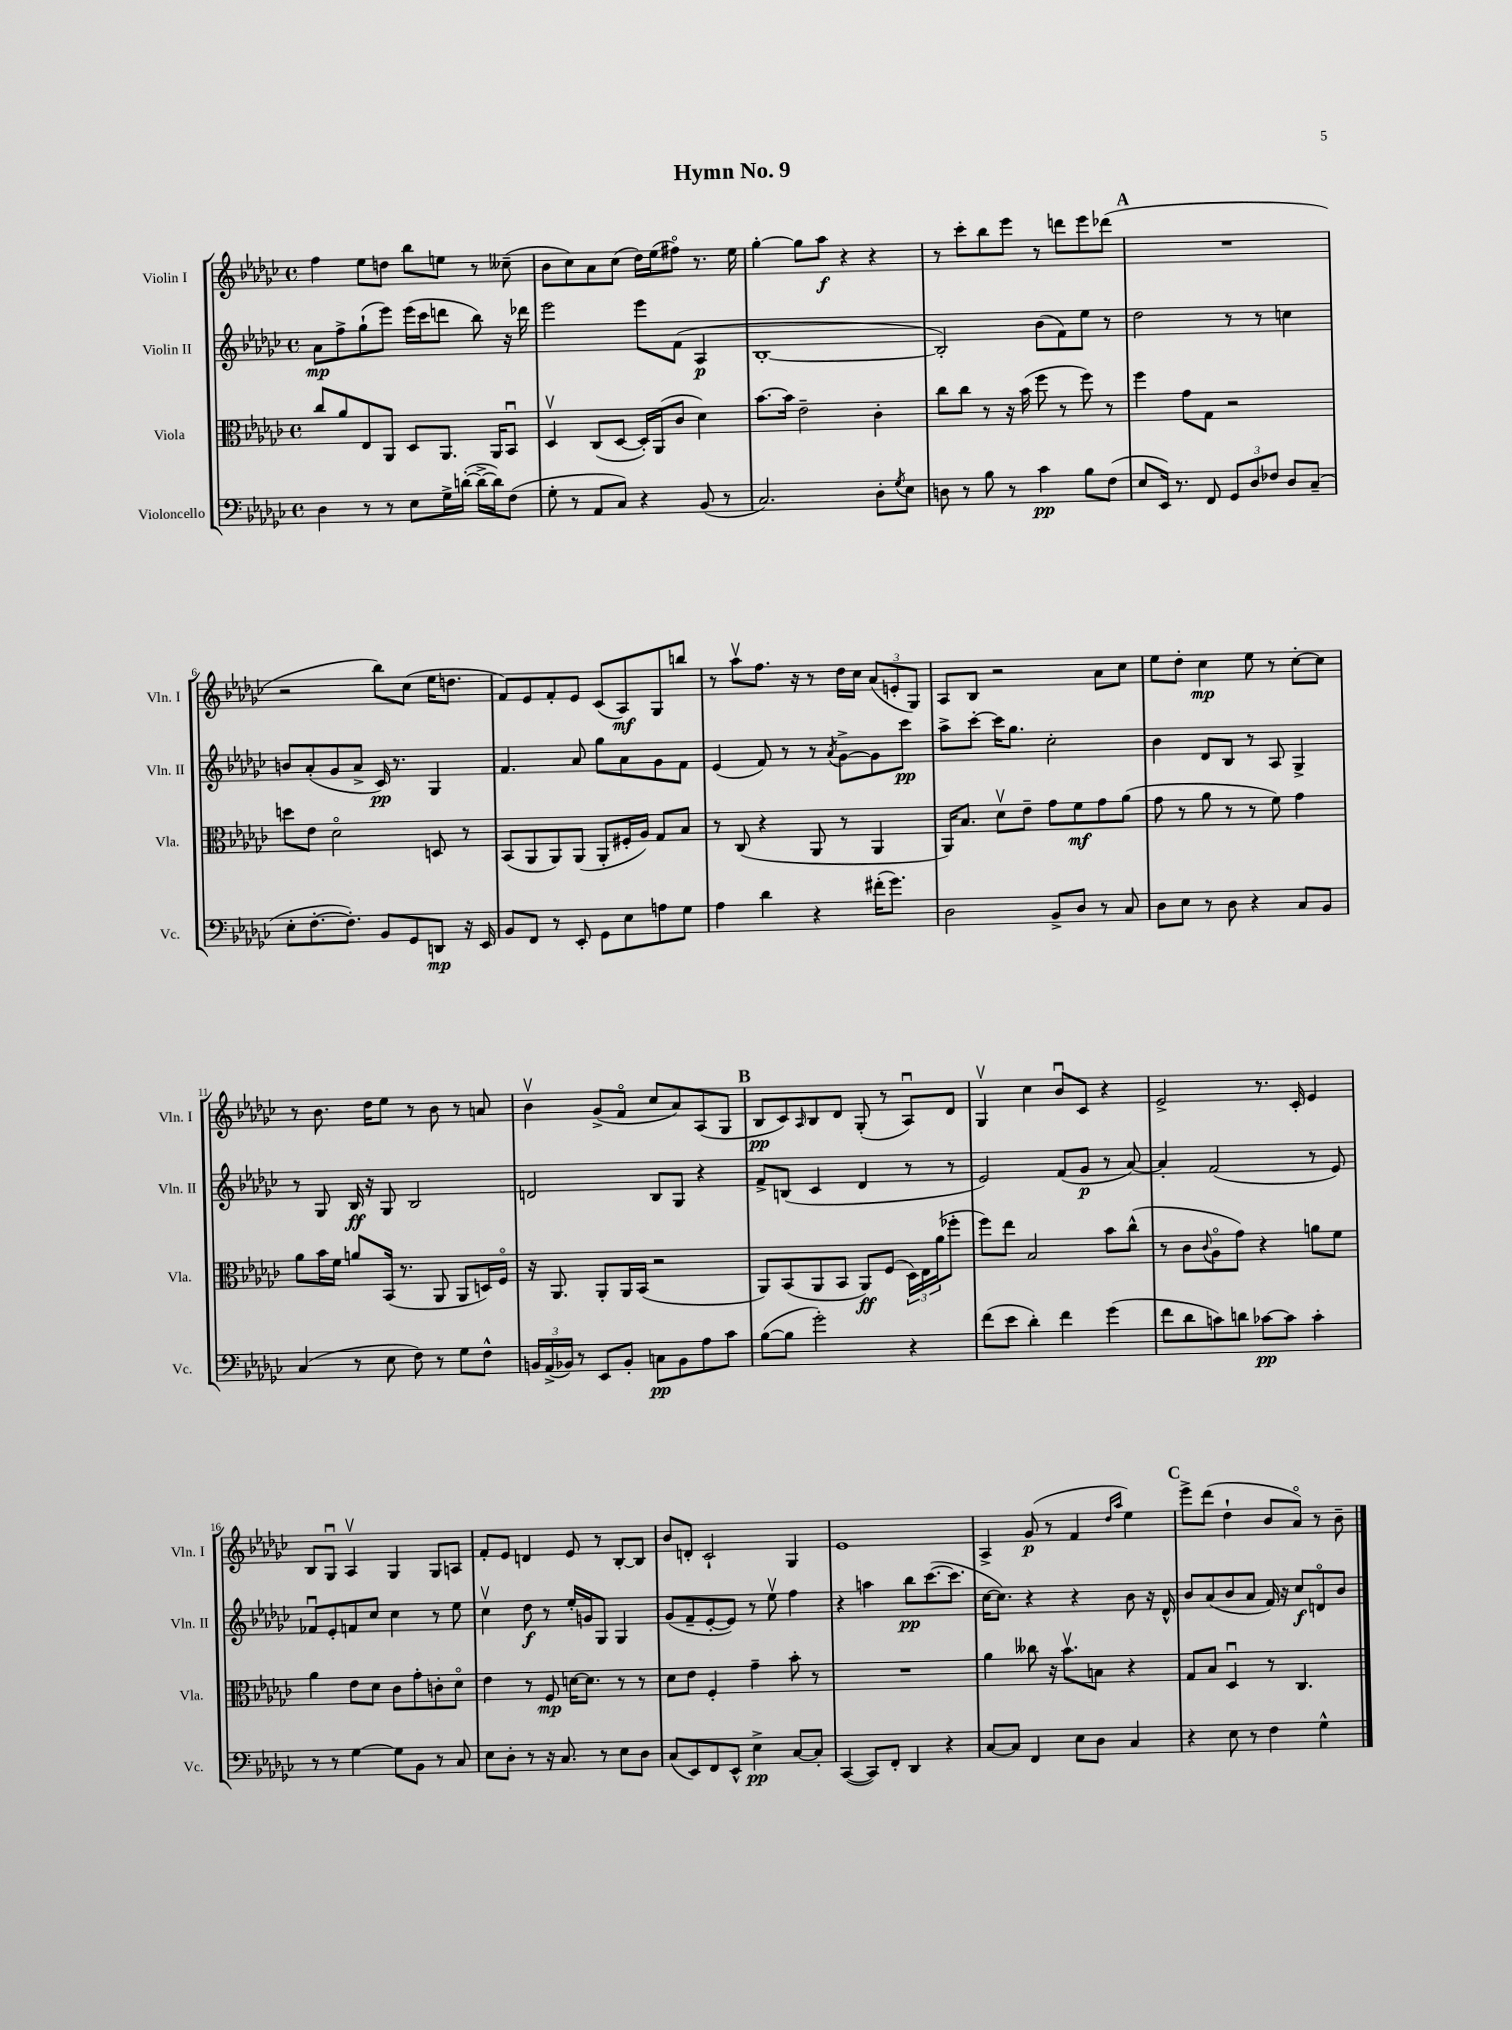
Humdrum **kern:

**kern	**kern	**kern	**kern
*staff4	*staff3	*staff2	*staff1
*clefF4	*clefC3	*clefG2	*clefG2
*k[b-e-a-d-g-c-]	*k[b-e-a-d-g-c-]	*k[b-e-a-d-g-c-]	*k[b-e-a-d-g-c-]
*M4/4	*M4/4	*M4/4	*M4/4
*met(c)	*met(c)	*met(c)	*met(c)
4D-	8cc-	8a-	4ff
.	8a-	8ff^	.
8r	8E-	(8gg-`	8ee-
8r	8AA-	8eee-)	8dd
8E-	8D-	(16eee-	8bb-
.	.	16ccc-	.
16G-^	8.AA-	8ddd	8ee
([16d'	.	.	.
16d^_	.	8bb-)	8r
16d])	16AA-	.	.
(8F	8BB-u	16r	(8cc--~
.	.	16ddd-	.
=	=	=	=
8G-'	4D-v	2eee-	8b-
8r	.	.	8cc-)
8AA-	(8C-	.	8a-
8C-)	[8D-	.	(8cc-
4r	16D-'])	8eee-	16dd-)
.	(16AA-	.	(16ee-
.	8c-	(8f	8ff#o)
(8BB-	4d-)	4A-	8.r
8r	.	.	.
.	.	.	16ee-
=	=	=	=
2.C-)	[8.b-	[1B-'	[4gg-'
.	16b-]	.	.
.	2e-~	.	8gg-]
.	.	.	8aa-
.	.	.	4r
8D-'	4c-'	.	4r
8qG-	.	.	.
8E-	.	.	.
=	=	=	=
8D	8cc-	2B-'])	8r
8r	8cc-	.	8ccc-'
8B-	8r	.	8bb-
8r	16r	.	8eee-
.	(16b-	.	.
4c-	8ff	(8b-	8r
.	8r	8f)	8ddd
8B-	8ff)	8ee-	8eee-
(8F	8r	8r	(8ddd-
=	=	=	=
8E-	4ff	2dd-	1r
16EE-)	.	.	.
8.r	.	.	.
.	8g-	.	.
8FF	8G-	.	.
12GG-	2r	8r	.
12D-	.	.	.
.	.	8r	.
12F-	.	.	.
8D-	.	4cc	.
(8C-~	.	.	.
=	=	=	=
8E-'	8dd	8b	2r
[8.F'	8e-	(8a-'	.
.	2d-o	8g-	.
8.F'])	.	.	.
.	.	8a-^	.
8BB-	.	16c-)	8bb-)
.	.	8.r	.
8GG-	.	.	(8cc-
8DD	8D	4G-	16ee-
.	.	.	8.dd
16r	8r	.	.
16EE-	.	.	.
=	=	=	=
8BB-	(8BB-	4.f	8f)
8FF	8AA-	.	8e-
8r	8AA-)	.	8f'
8EE-'	(8AA-	8a-	8e-
8GG-	8AA-'	8gg-	(8c-
8E-	16F#'	8a-	8A-)
.	16A-)	.	.
8A	8G-	8g-	8G-
8G-	8B-	8f	8bb
=	=	=	=
4A-	8r	(4e-	8r
.	(8C-	.	8aa-v
4d-	4r	8f)	8.ff
.	.	8r	.
.	.	.	16r
4r	8AA-	8r	8r
.	.	8qa-	.
.	8r	[8g-^	16dd-
.	.	.	16cc-
(16f#'	4AA-	8g-]	(12a-
8.g-)	.	.	.
.	.	.	12e'
.	.	8ccc-	.
.	.	.	12G-)
=	=	=	=
2D-	16AA-)	8aa-^	8A-
.	8.B-	.	.
.	.	[8ccc-'	8B-
.	8d-v	16ccc-]	2r
.	.	8.gg-	.
.	8e-~	.	.
8BB-^	8g-	2cc-'	.
8D-	8f	.	.
8r	8g-	.	8a-
8C-	(8a-	.	8cc-
=	=	=	=
8D-	8g-	4b-	8ee-
8E-	8r	.	8dd-'
8r	8a-	8d-	4cc-
8D-	8r	8B-	.
4r	8r	8r	8ee-
.	8f)	8A-	8r
8C-	4g-	4G-^	[8cc-'
8BB-	.	.	8cc-]
=	=	=	=
(4C-	8a-	8r	8r
.	16b-	8G-	8.b-
.	16f	.	.
8r	8a	16B-	.
.	.	16r	16dd-
8E-	(16BB-	8G-	8ee-
.	8.r	.	.
8F)	.	2B-	8r
8r	8AA-	.	8b-
8G-	8AA-	.	8r
8F^^	16D)	.	8a
.	16Fo	.	.
=	=	=	=
24BB	16r	2d	4b-v
(24AA-^	.	.	.
.	8.AA-	.	.
24BB-)	.	.	.
8r	.	.	.
8EE-	8AA-'	.	(8g-^
8BB-'	16AA-	.	8fo
.	(16BB-	.	.
8C	2r	8B-	8cc-
8BB-	.	8G-	8a-)
8A-	.	4r	(8A-
8c-	.	.	8G-
=	=	=	=
([8B-	8AA-)	8f^	8B-
8B-]	(8BB-	(8B	8c-)
.	.	.	16qqA-
2g-')	8AA-	4c-	8B-
.	8BB-	.	8d-
.	8AA-)	4d-	(8G-'
.	(8F	.	8r
4r	24D-)	8r	8A-u)
.	24E-	.	.
.	(24a-	.	.
.	8ff-'	8r	8d-
=	=	=	=
(8f	8ff)	2e-)	4G-v
8e-	8ee-	.	.
4d-')	2B-	.	4cc-
4f	.	(8f	8b-u
.	.	8g-	8c-
(4g-	8b-	8r	4r
.	(8cc-^^	[8a-)	.
=	=	=	=
8f	8r	4a-']	2e-^
8d-	8c-	.	.
.	8qqc-	.	.
8c)	8A-o	(2f	.
8d	8g-)	.	.
[8c-	4r	.	8.r
8c-]	.	.	.
.	.	.	16c-'
4c-'	8a	8r	4e-
.	8f	8e-)	.
=	=	=	=
8r	4a-	8f-u	8B-
8r	.	8e-'	8G-u
[4G-	8e-	8f	4A-v
.	8d-	8cc-	.
8G-]	8c-	4cc-	4G-
8BB-	8g-'	.	.
8r	8c'	8r	8G-
8C-	8d-o	8ee-	8A
=	=	=	=
8E-	4e-	4cc-v	8f'
8D-'	.	.	8e-
8r	8r	8dd-	4d
16r	8F	8r	.
8.C-	.	.	.
.	[16d	16ee-'	8e-
.	8.d]	16g	.
8r	.	8G-	8r
8E-	8r	4G-	[8B-'
8D-	8r	.	8B-]
=	=	=	=
(8C-	8d-	(8g-	8b-
8EE-)	8e-	8f~	8d'
8FF	4F'	[8e-'	2c-`
8EE-^^	.	8e-])	.
4E-^	4g-~	8r	.
.	.	8ee-v	.
[8C-	8b-'	4ff	4G-
8C-']	8r	.	.
=	=	=	=
([4CC-	1r	4r	1e-
8CC-])	.	4aa	.
8FF'	.	.	.
4DD-	.	8bb-	.
.	.	([8.ccc-	.
4r	.	.	.
.	.	8.ccc-]	.
=	=	=	=
[8C-	4a-	[16cc-	4A-^
.	.	8.cc-])	.
8C-]	.	.	.
4FF	8cc--	4r	(8g-
.	16r	.	8r
.	8.b-v	.	.
8E-	.	4r	4f
8D-	8B	.	.
.	.	.	16qqdd-
.	.	.	16qqaa-
4C-	4r	8b-	4ee-)
.	.	16r	.
.	.	16d-^^	.
=	=	=	=
4r	8G-	8b-	8eee-^
.	8B-	(8a-	(8ddd-
8E-	4D-u	8b-	4dd-`
8r	.	8a-	.
4F	8r	16f)	8b-
.	.	16r	.
.	4.C-	8cc-	8a-o)
4G-^^	.	8do	8r
.	.	8b-	8b-~
==	==	==	==
*-	*-	*-	*-
